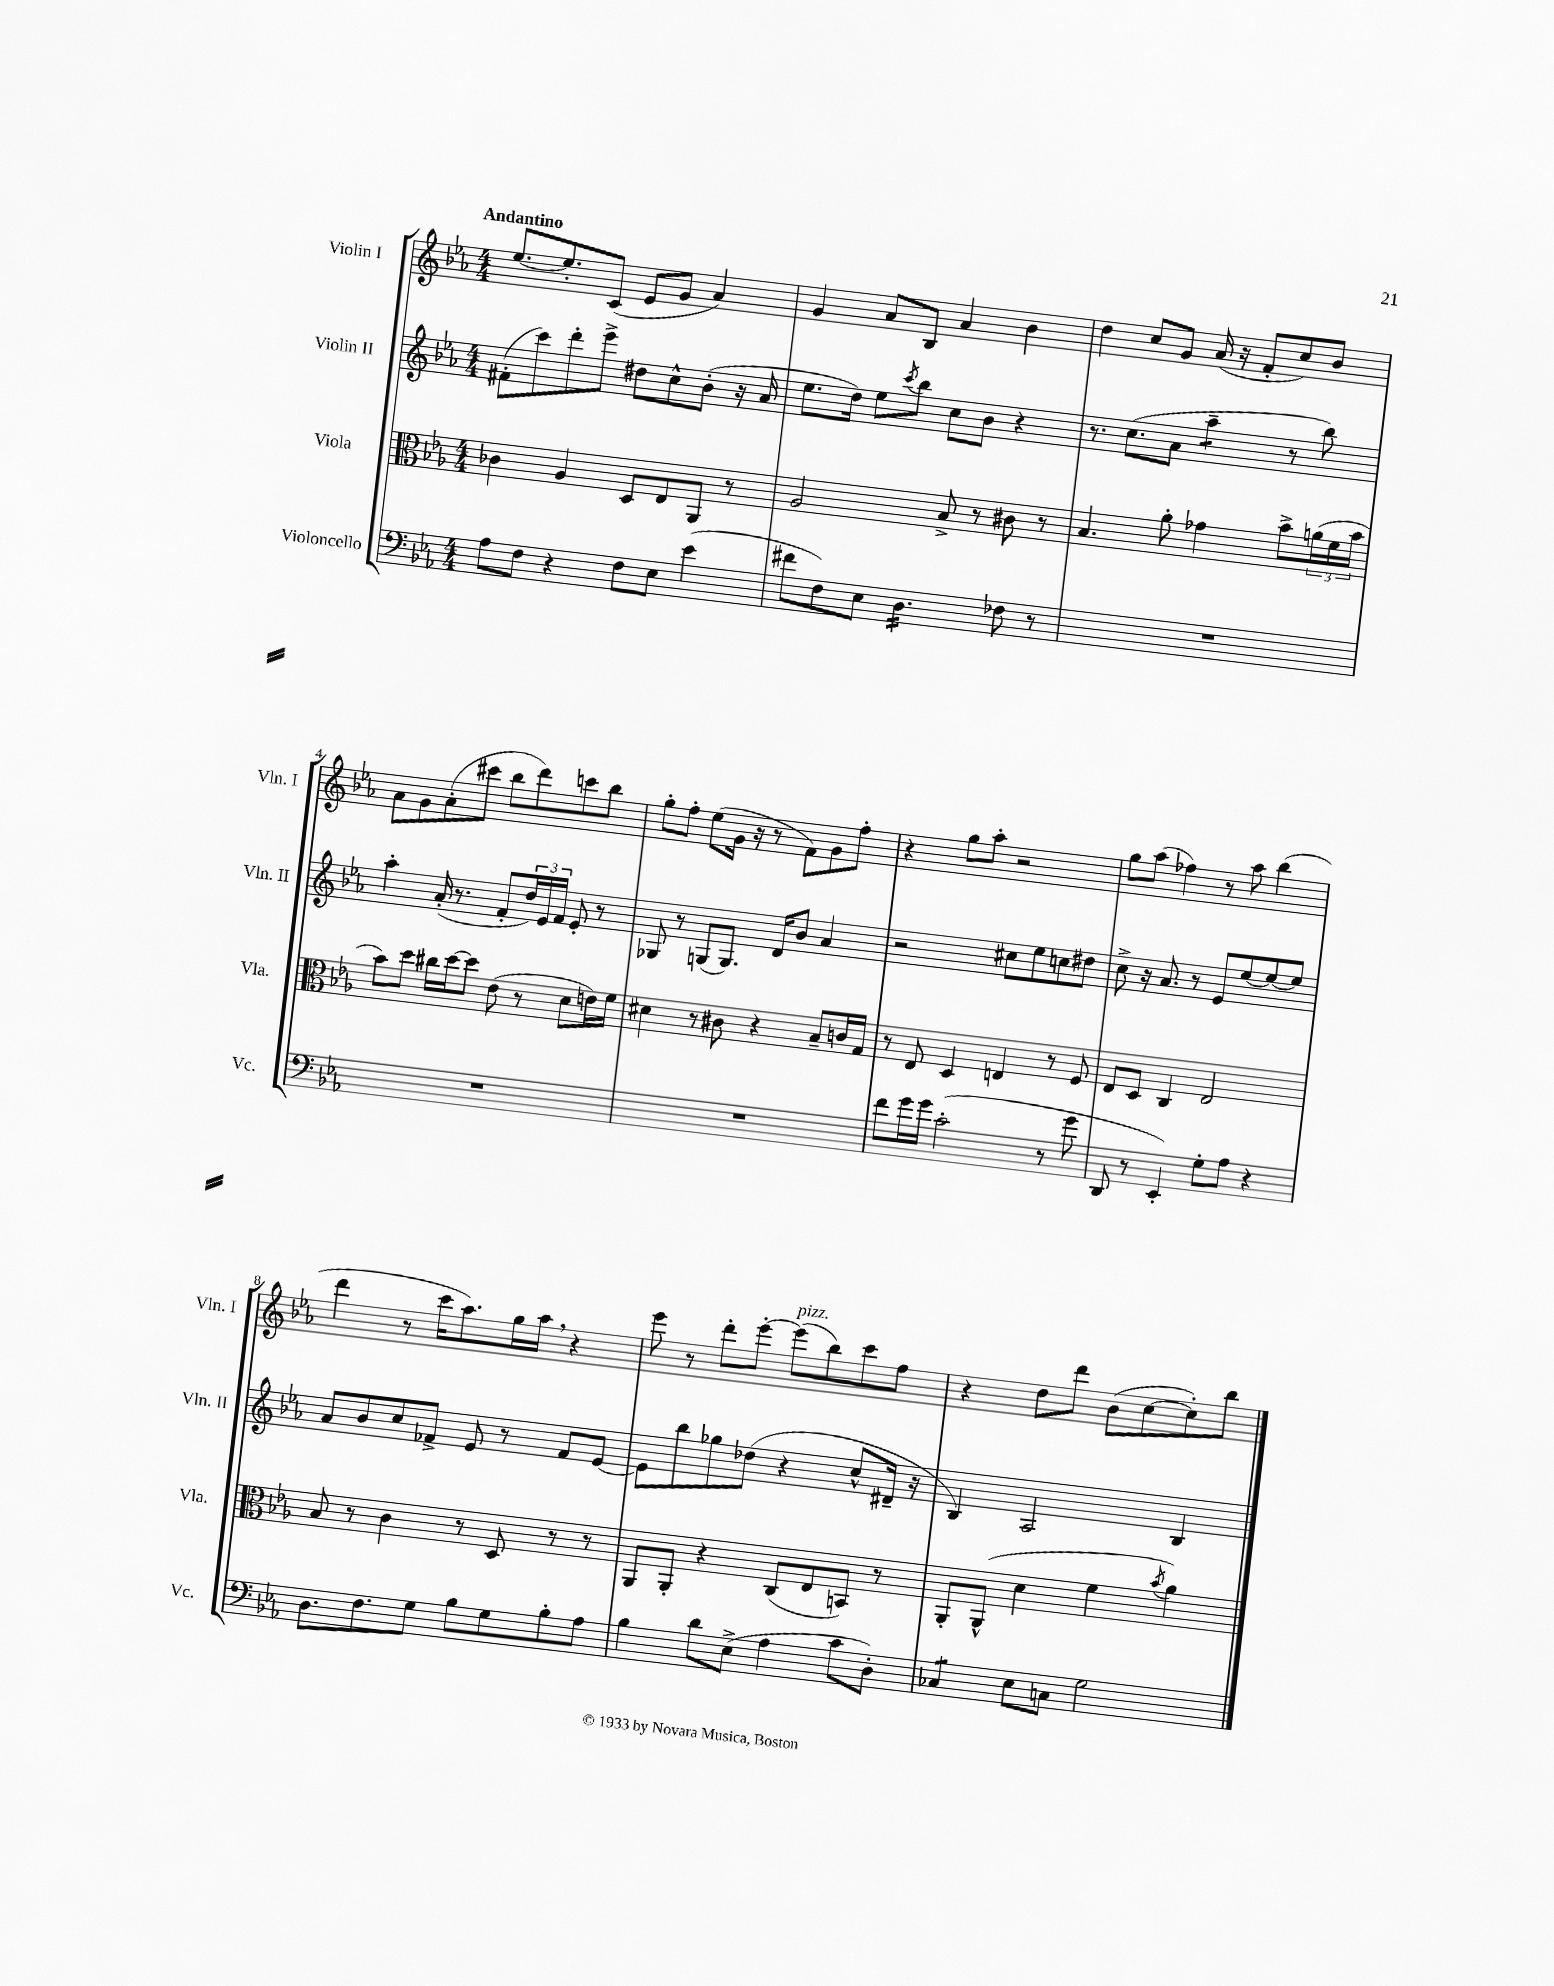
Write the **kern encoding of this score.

**kern	**kern	**kern	**kern
*staff4	*staff3	*staff2	*staff1
*clefF4	*clefC3	*clefG2	*clefG2
*k[b-e-a-]	*k[b-e-a-]	*k[b-e-a-]	*k[b-e-a-]
*M4/4	*M4/4	*M4/4	*M4/4
8A-	4c-	(8f#'	[8.ee-
8F	.	8ccc)	.
.	.	.	8.ee-']
4r	4A-	8ddd'	.
.	.	8eee-^	(8c
8F	8D	8dd#	8e-
8E-	8E-	8cc^^	8g
(4e-	8AA-	(8b-'	4a-)
.	8r	16r	.
.	.	16a-	.
=	=	=	=
8f#	2A-	8.ee-	4g
8F)	.	.	.
.	.	16dd)	.
8E-	.	8ee-	8a-
.	.	8qccc	.
4.D	.	8bb-	8B-
.	8B-^	8cc	4a-
.	8r	8b-	.
8F-	8c#	4r	4b-
8r	8r	.	.
=	=	=	=
1r	4.B-	8.r	4dd
.	.	(8.cc	.
.	.	.	8cc
.	8a-'	8a-	8g
.	4g-	4aa-~	(16a-
.	.	.	16r
.	.	.	8f'
.	8b-^	8r	8cc)
.	(24a	8bb-)	8b-
.	24f	.	.
.	24b-	.	.
=	=	=	=
1r	8b-)	4aa-'	8a-
.	8dd	.	8g
.	16cc#	(16a-'	(8a-'
.	[16dd	8.r	.
.	8dd]	.	8ccc#
.	(8e-	8f'	8bb-
.	8r	24dd)	8ddd)
.	.	24e-	.
.	.	24f	.
.	8d	8e-'	8ccc
.	16e)	8r	8bb-
.	16f	.	.
=	=	=	=
1r	4d#	8G-	8gg'
.	.	8r	8ff'
.	8r	(8G	(8ee-
.	8c#	8.G)	16g
.	.	.	16r
.	4r	.	8r
.	.	16d	.
.	.	8b-	8f)
.	8B-~	4a-	8g
.	16c	.	8ff'
.	16G	.	.
=	=	=	=
8f	8r	2r	4r
16g	8E-	.	.
16g	.	.	.
(2c'	4D	.	8gg
.	.	.	8aa-'
.	4E	8cc#	2r
.	.	8ee-	.
8r	8r	8cc	.
8g	8F	8dd#	.
=	=	=	=
8DD	8E-	8cc^	8gg
8r	8D	16r	(8aa-
.	.	8.a-	.
4EE-')	4C	.	4ff-)
.	.	8r	.
8G'	2E-	8e-	8r
8A-	.	[8ee-	8aa-
4r	.	8ee-_	(4bb-
.	.	8ee-]	.
=	=	=	=
8.D	8B-	8a-	4ddd
.	8r	8b-	.
8.F	.	.	.
.	4c	8cc	8r
8G	.	8f-^	16ccc
.	.	.	8.aa-)
8B-	8r	8e-	.
8G	8D	8r	16gg
.	.	.	16aa-
8B-'	8r	8f-	4r
8A-	8r	[8e-	.
=	=	=	=
4B-	8AA-	8e-]	8eee-
.	8AA-'	8bb-	8r
8d	4r	8gg-	8ddd'
(8E-^	.	(8dd-	[8eee-'
4A-	(8C	4r	(8eee-]
.	8E-	.	8bb-)
8c	8BB)	8cc^^	8ccc
8D')	8r	16d#~	8ff
.	.	16r	.
=	=	=	=
4C-	8AA-'	4B-)	4r
.	(8AA-^^	.	.
8E-	4d	2A-	8dd
8C	.	.	8ddd
2G	4f	.	(8b-
.	.	.	[8cc
.	8qb-	.	.
.	4a-)	4B-	8cc'])
.	.	.	8bb-
==	==	==	==
*-	*-	*-	*-
